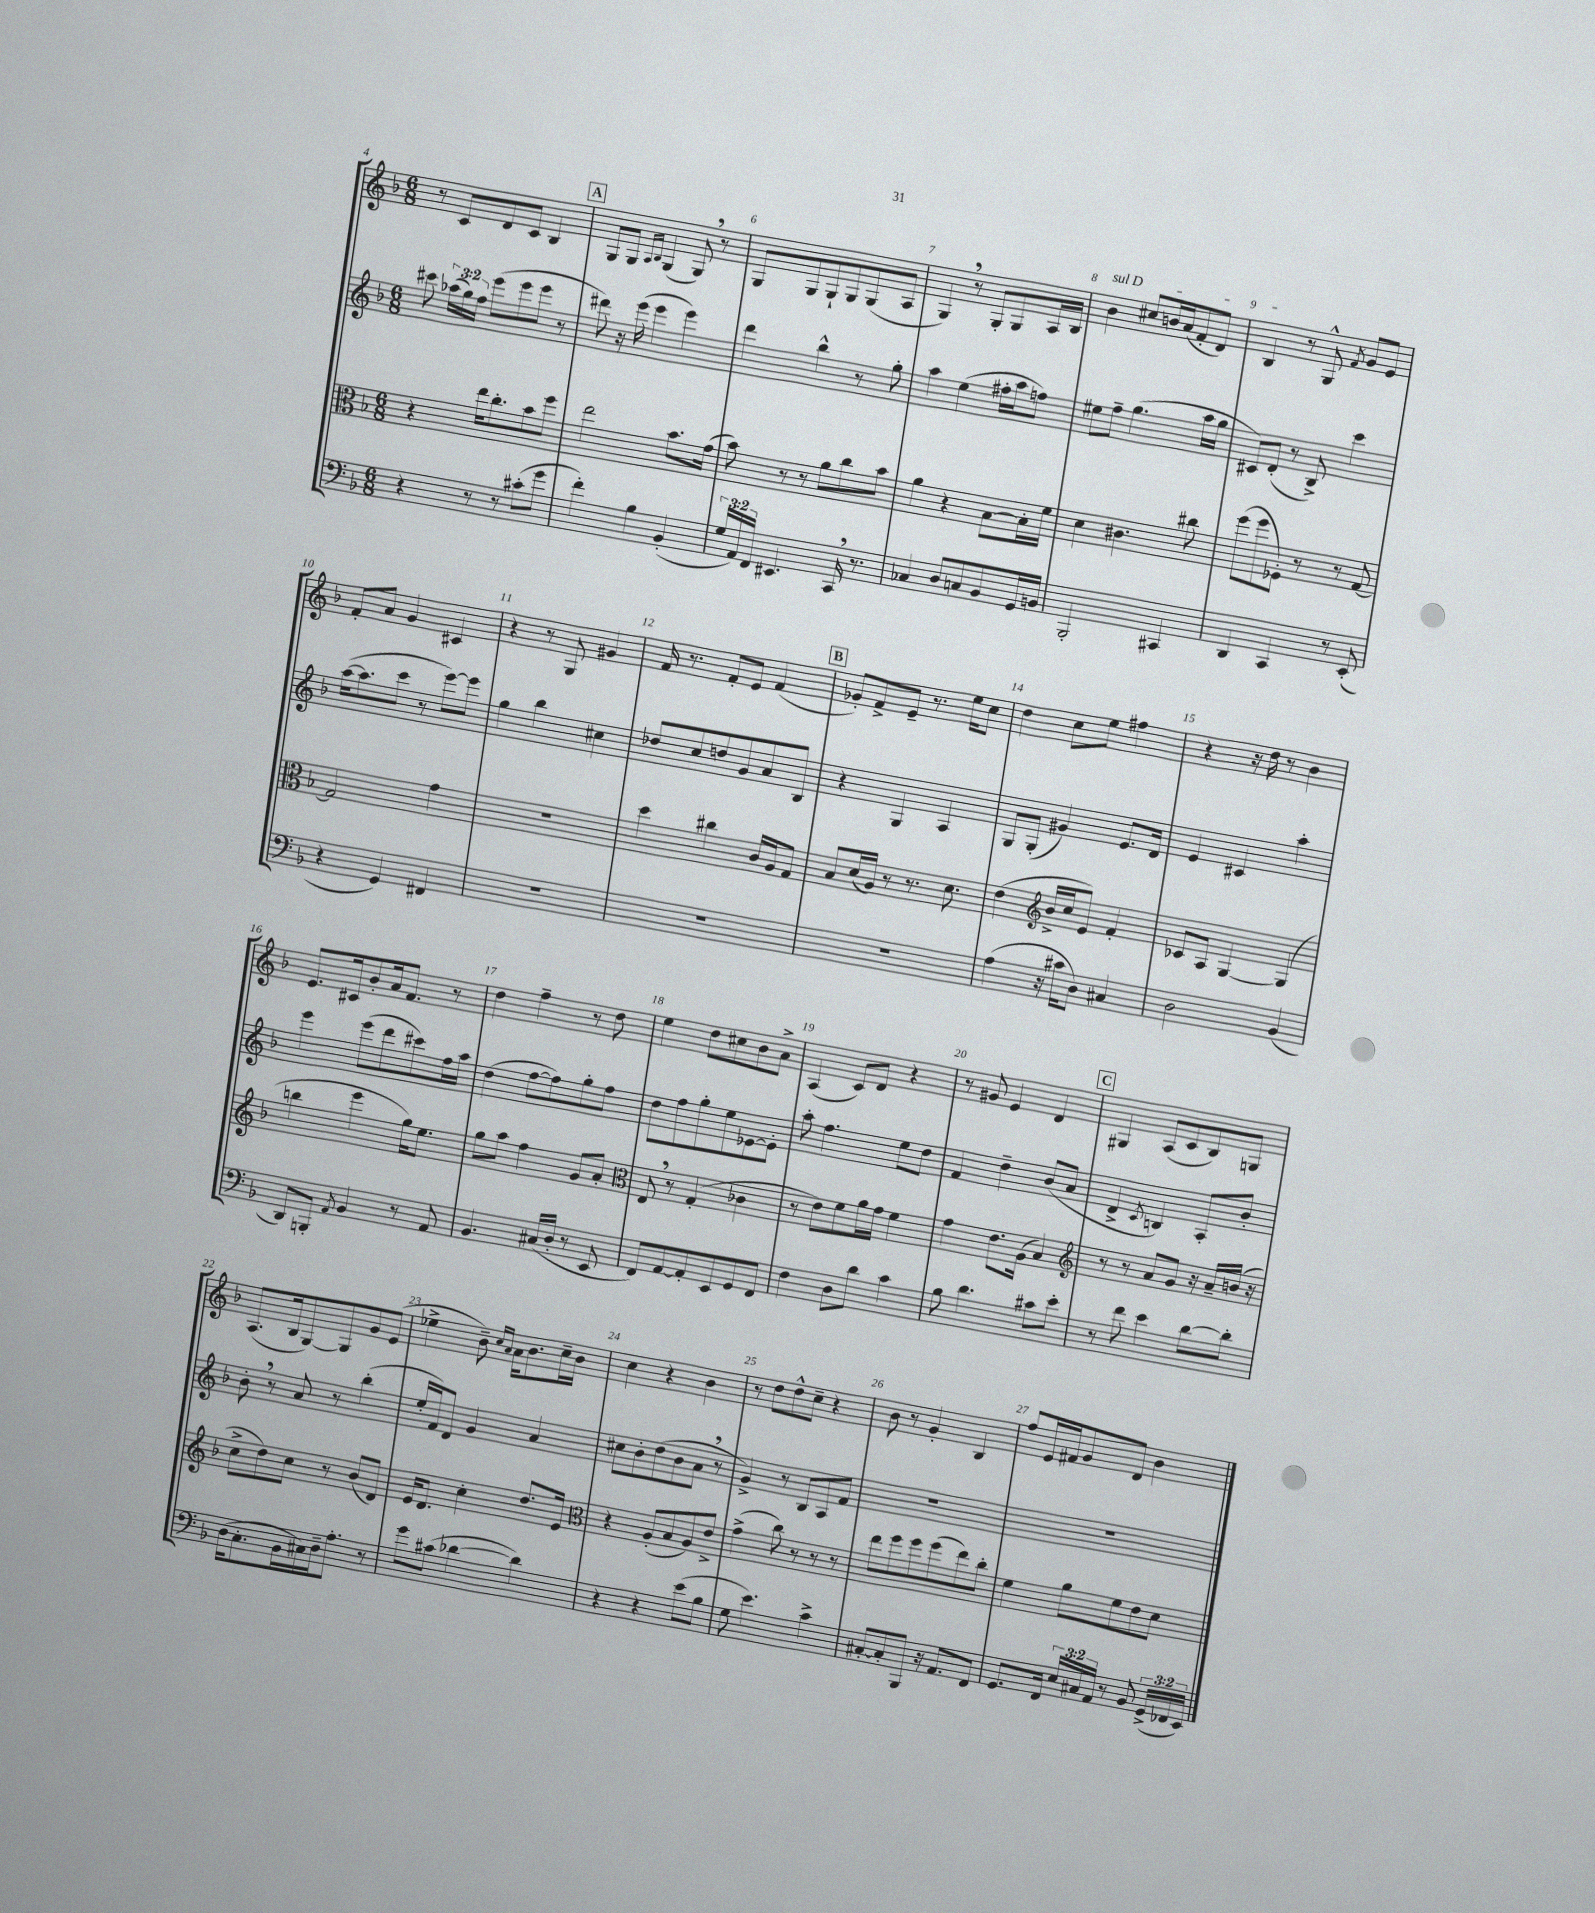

**kern	**kern	**kern	**kern
*part4	*part3	*part2	*part1
*staff4	*staff3	*staff2	*staff1
*clefF4	*clefC3	*clefG2	*clefG2
*k[b-]	*k[b-]	*k[b-]	*k[b-]
*M6/8	*M6/8	*M6/8	*M6/8
=4	=4	=4	=4
4r	4r	8ccc#X\	8r
.	.	(24aa-X\LL	8c/L
.	.	24gg\)	.
.	.	24ff\JJ	.
8r	16ee\KL	(8eee\L	8d/
.	8.cc'\	.	.
8r	.	8eee\	8c/J
(8c#X'\L	8b-\	8eee\J	4B-/
8g\J	8ff\J	8r	.
!!LO:REH:place=s1:t=A
=5	=5	=5	=5
4f'\)	2ee\	8ddd#X\)	8G/L
.	.	16r	8G/J
.	.	(16eee\	.
.	.	.	16qqA/LL
.	.	.	16qqB-/JJ
4B-\	.	4eee\	(4G/
(4BB-'/	8.b-\L	4eee\)	8G,/)
.	.	.	8r
.	(16g\Jk	.	.
=6	=6	=6	=6
24G/LL	8b-\)	4ddd\	8G/L
24AA/)	.	.	.
24FF/JJ	.	.	.
4.EE#X/	8r	.	8G/
.	8r	4bb-^^\	8G`/
.	8a\L	.	8G/
16CC,/	8cc\	8r	(8G/
8.r	.	.	.
.	8b-\J	8gg'\	8A/J
=7	=7	=7	=7
4C-X/	4a\	4aa\	4G,/)
8D/L	4r	(4ee\	8r
8Cn/	.	.	8G'/L
8BB-/	[8B-\L	16ff#X'\LL	8G/
.	.	16aa\J	.
16GG/L	16B-'\L]	8ffn\J)	16A/L
16BBn/JJ	16f\JJ	.	16B-/JJ
=8	=8	=8	=8
!	!	!	!LO:TX:a:i:t=sul D
2BBB-'/	4d\	8ee#X\L	4b-\
.	.	8ff~\J	.
.	4.c#X\	(4.gg\	8cc#X/L
.	.	.	16bn/L
.	.	.	(16a/J
4CC#X/	.	.	8f'/
.	8cc#X\	16aa\LL	8d/J)
.	.	16gg\JJ	.
=9	=9	=9	=9
4DD/	(8ff\L	8c#X/L)	4B-/
.	8ff\	(8d'/J	.
4CC/	8F-X'\J)	8r	8r
.	8r	8B-^/)	8G^^/
.	.	.	8qf/
8r	8r	4ccc\	8g/L
(8EE'/	[8G/	.	8e/J
!!LO:LB:g=z
=10	=10	=10	=10
4r	2G/]	([16aa\KL	8f'/L
.	.	8.aa\]	.
.	.	.	8a/J
4GG/)	.	8ccc\J	4g/
.	.	8r	.
4FF#X/	4g\	[8eee\L)	4c#X/
.	.	8eee\J]	.
=11	=11	=11	=11
2.r	2.r	4gg\	4r
.	.	4bb-\	8r
.	.	.	8G/
.	.	4cc#X\	4g#X/
=12	=12	=12	=12
2.r	4dd\	8dd-X/L	16f/
.	.	.	8.r
.	.	8cc/	.
.	4cc#X\	8ddn/	8f'/L
.	.	8g/	8e/J
.	16c/LL	8a/	(4f/
.	16A/J	.	.
.	8G/J	8B-/J	.
!!LO:REH:place=s1:t=B
=13	=13	=13	=13
2.r	8B-/L	4r	8g-X'/L)
.	(16d/L	.	8f^/
.	16A/JJ)	.	.
.	8r	4G/	8e~/J
.	8.r	.	8.r
.	.	4A/	.
.	8.d\	.	16ee\KL
.	.	.	8cc\J
=14	=14	=14	=14
(4A\	(4e\	8G/L	4dd\
.	.	(8G'/J	.
*	*clefG2	*	*
16r	16b-^/LL	4g#X/)	8cc\L
16c#X\KL	16cc/J	.	.
8D\J)	8e/J)	.	8ee\J
4C#X/	4f'/	8.e/L	4ff#X\
.	.	16d/Jk	.
=15	=15	=15	=15
2D\	8c-X/L	4e/	4r
.	8A/J	.	.
.	[4G/	4c#X/	16r
.	.	.	16dd\
.	.	.	8r
(4BB-/	(4G/]	4aa'\	4b-\
!!LO:LB:g=z
=16	=16	=16	=16
8DD/L)	4bbn\	4eee\	8.e/L
8BBBn'/J	.	.	.
.	.	.	16c#X/k
8qAA/	.	.	.
4BB-/	4eee\	(8eee\L	8b-'/
.	.	8ddd\	16a/k
.	.	.	8.f/J
8r	16gg\KL)	8ccc#X\)	.
.	8.ee\J	.	.
8AA/	.	16ff\L	8r
.	.	16aa\JJ	.
=17	=17	=17	=17
4.BB-/	8gg\L	(4dd\	4dd\
.	8aa\J	.	.
.	4ff\	[8ff\L	4ff~\
(16C#X/LL	.	8ff\])	.
16D'/JJ	.	.	.
8r	8g/L	8gg'\	8r
8EE/	8a'/J	8ff\J	8dd\
=18	=18	=18	=18
*	*clefC3	*	*
8FF/L)	8E,/	8dd\L	4ee\
[8AA/	8r	8ff\	.
8AA'/]	(4G'/	8gg'\	8dd\L
8EE/	.	8ee\	8cc#X\
8GG/	4c-X\	[8e-X\	8b-\
8FF/J	.	8e-'\J]	8a^\J
=19	=19	=19	=19
4F\	8r	8aa'\	(4A/
.	8e\L)	4.ff\	.
8D\L	8f\	.	8c/L)
8d\J	16a\L	.	8d/J
.	16g\JJ	.	.
4c\	4f\	8ee\L	4r
.	.	8dd\J	.
=20	=20	=20	=20
8B-\	4g\	4f/	8r
4.d\	.	.	8g#X/
.	8.e\L	4dd~\	4e/
.	(16A\Jk	.	.
8c#X\L	4B-/)	(8b-/L	4d/
8e'\J	.	8a/J	.
!!LO:REH:place=s1:t=C
=21	=21	=21	=21
*	*clefG2	*	*
8r	8r	4d^/	4G#X/
8f\	8r	.	.
.	.	8qc/	.
4e\	8a/L	4Bn/)	(8A/L
.	8g/J	.	8c/
[8d\L	16r	8A'/L	8B-/)
.	16a~/LL	.	.
8d'\J]	(16bn/JJ	8b-'/J	8Gn/J
.	16r	.	.
!!LO:LB:g=z
=22	=22	=22	=22
(16D\KL	8cc^\L	8b-',\	(8.A/L
8.C'\	.	.	.
.	8dd\)	8r	.
.	.	.	16B-/k
16BB-\L	8cc\J	8a/	[8G/)
16C#X\)	.	.	.
16D~\J	8r	8r	8G/]
8.A'\J	.	.	.
.	(8b-/L	(4bb-'\	8g/
8r	8d/J)	.	(8e/J
=23	=23	=23	=23
8g\L	16e/KL	16ee'/LL	4ee-X^\
.	8.d/J	16f/J)	.
(8c#X\J	.	8d/J	.
[4d-X\	4cc'\	4g/	8b-~\)
.	.	.	16qqcc/LL
.	.	.	16qqa/JJ
.	.	.	16a\KL
.	.	.	8.b-\
4d-\])	8.dd/L	4a/	.
.	.	.	16cc~\L
.	16e/Jk	.	16b-\JJ
=24	=24	=24	=24
*	*clefC3	*	*
4r	4r	8cc#X\L	4cc\
.	.	8b-'\	.
4r	(8A'/L	(8dd\	4r
.	8B-/	8b-\	.
(8e\L	8A/)	8a,\J	4b-\
8B-\J	8e^/J	8r	.
=25	=25	=25	=25
8G\	(4g^\	4g^/)	8r
4.e\)	.	.	8dd\L
.	8cc\)	8r	8dd^^\
.	8r	8B-/L	8cc~\J
4c^\	8r	8A/	4r
.	8r	8f/J	.
=26	=26	=26	=26
[8C#X'/L	8ee\L	2.r	8b-\
8C#'/]	8ff\	.	8r
8BBB-/J	8ff\	.	4g'/
16r	(8ff\	.	.
8.AA/L	.	.	.
.	8ee\)	.	4B-/
8FF/J	8cc'\J	.	.
=27	=27	=27	=27
8.GG/L	4f\	2.r	8ff/L
.	.	.	16e/L
16FF/Jk	.	.	16f#X/J
24E/LL	8a\L	.	8g/
24C#X/	.	.	.
24AA/JJ	.	.	.
8r	8f\	.	8d/J
8BB-/	8e\	.	4b-\
(24GG^/LL	8d\J	.	.
24FF-X/	.	.	.
24EE/JJ)	.	.	.
==	==	==	==
*-	*-	*-	*-
